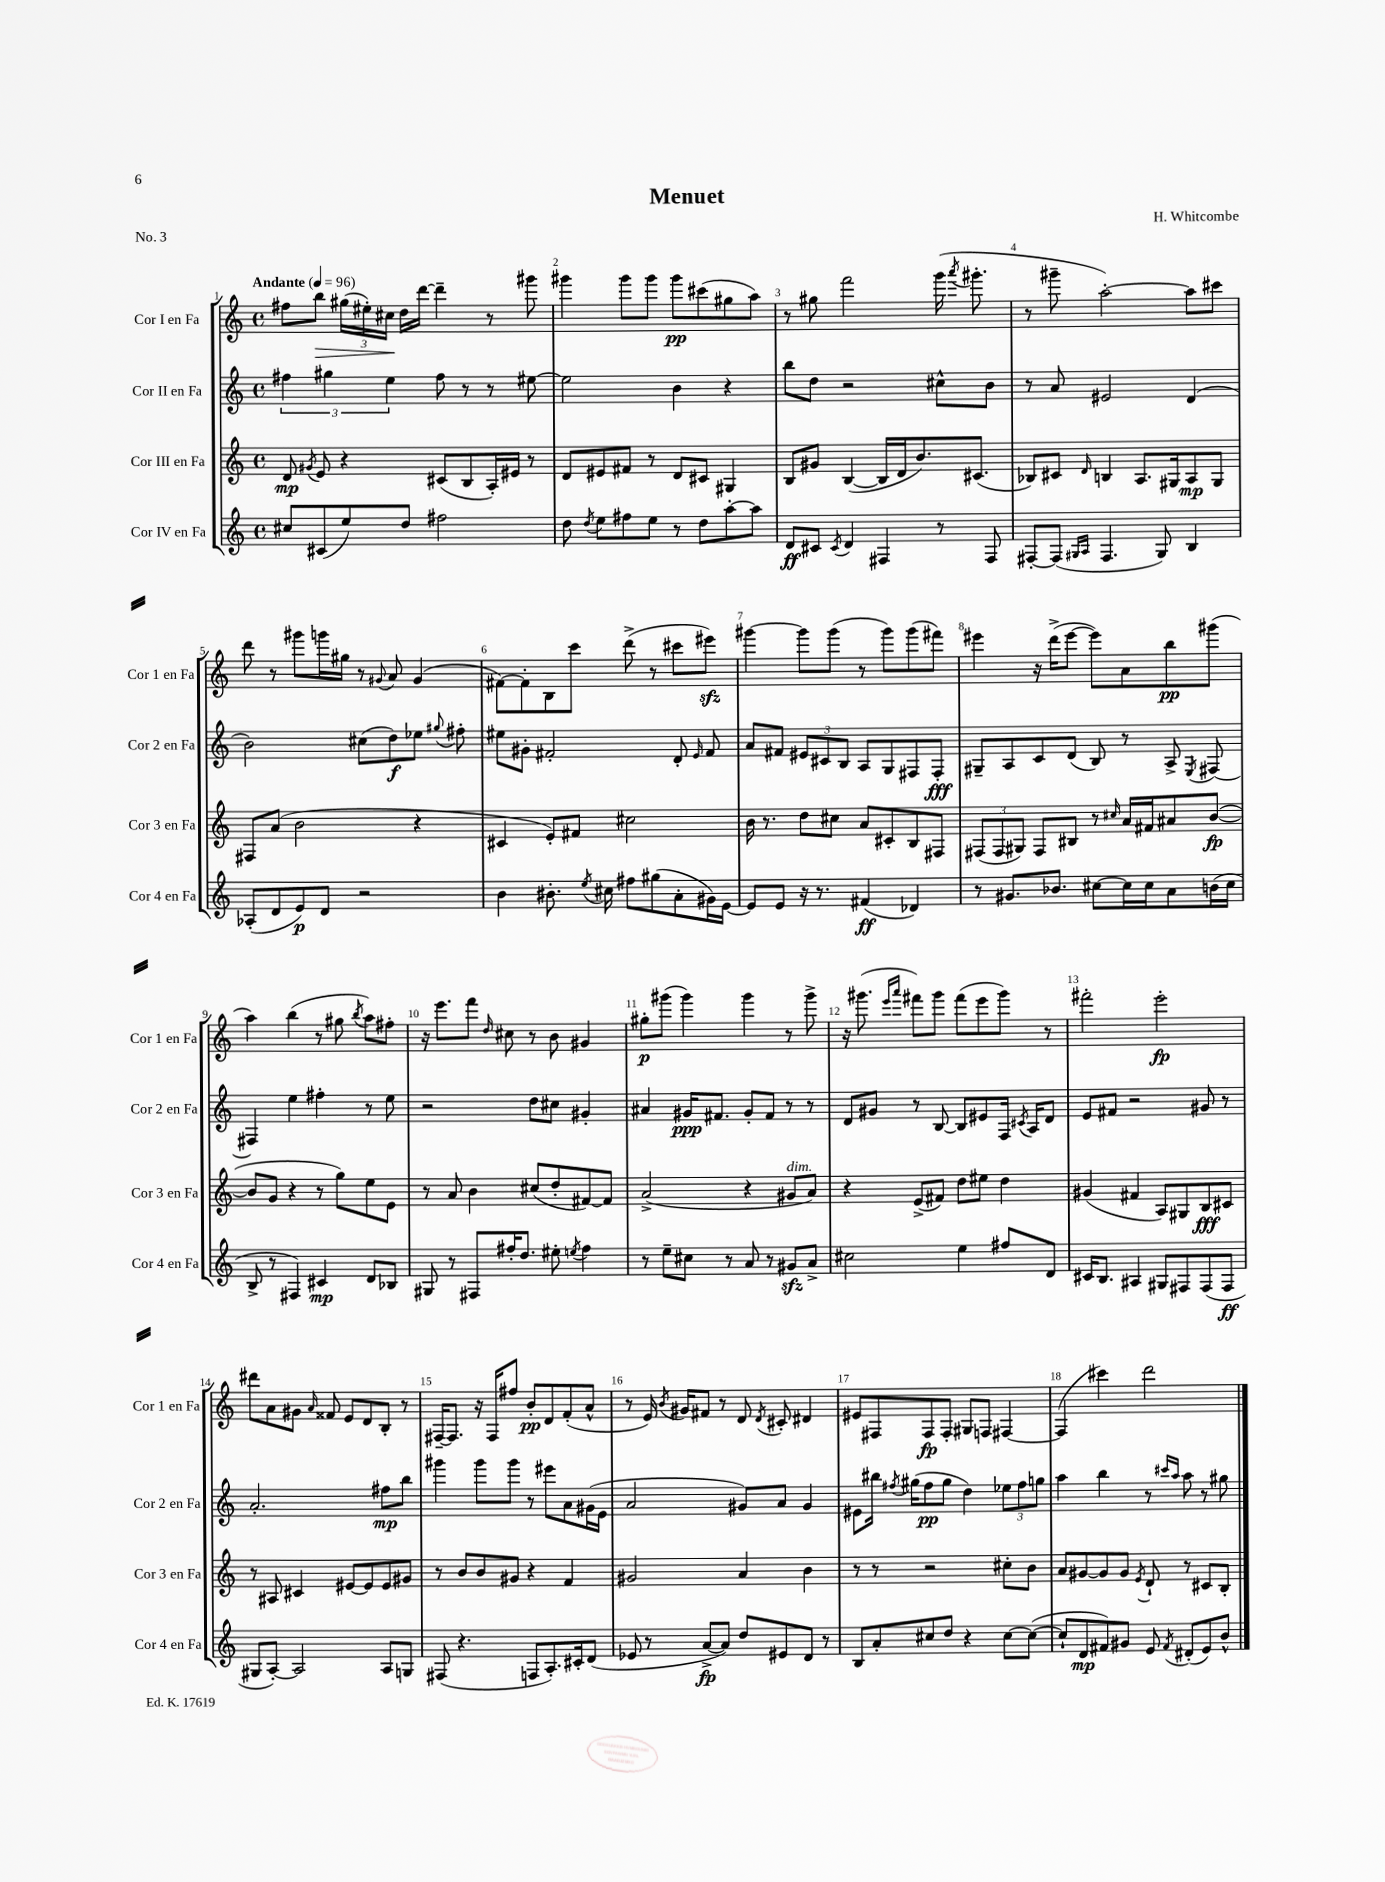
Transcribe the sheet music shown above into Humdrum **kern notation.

**kern	**kern	**kern	**kern
*staff4	*staff3	*staff2	*staff1
*clefG2	*clefG2	*clefG2	*clefG2
*k[]	*k[]	*k[]	*k[]
*M4/4	*M4/4	*M4/4	*M4/4
*met(c)	*met(c)	*met(c)	*met(c)
*MM96	*MM96	*MM96	*MM96
8cc#	8d	6ff#	8ff#
.	8qg#	.	.
(8c#	8e	.	8bb
.	.	6gg#	.
8ee)	4r	.	(24gg#
.	.	.	24ee#')
.	.	6ee	24cc#
8dd	.	.	16dd
.	.	.	[16ddd
2ff#	(8c#	8ff#	4ddd~]
.	8B	8r	.
.	16A')	8r	8r
.	16e#	.	.
.	8r	[8ee#	8ggg#
=	=	=	=
8dd	8d	2ee#]	4ggg#
8qdd	.	.	.
8ee	8e#	.	.
8ff#	8f#	.	8ggg#
8ee	8r	.	8ggg#
8r	8d	4b	8ggg#
8dd	8c#	.	(8ccc#
[8aa'	4G#	4r	8gg#
8aa]	.	.	8aa)
=	=	=	=
8d	8B	8bb	8r
8c#	8g#	8dd	8gg#
8qc#	.	.	.
4d	([4B	2r	2fff
4F#	16B]	.	.
.	16d	.	.
.	8.b)	.	.
8r	.	8cc#^^	(16ggg
.	.	.	8qaaa
.	(8.c#	.	8.ggg#'
8F#	.	8b	.
=	=	=	=
[8F#'	8B-)	8r	8r
(8F#]	8c#	8a	8ggg#~
16qqG#	.	.	.
16qqA	16qqd	.	.
4.F#	4B	2e#	[2aa')
.	8.A	.	.
8G#)	.	.	.
.	16G#	.	.
4B	8A	(4d	8aa]
.	8G#	.	8ccc#
=	=	=	=
(8A-'	8F#	2b)	8ddd
8d	(8a	.	8r
8e)	2b	.	8ggg#
8d	.	.	16ggg
.	.	.	16gg#
2r	.	(8cc#	8r
.	.	.	8qqg#
.	.	8dd)	8a
.	4r	8ee-	(4g#
.	.	8qqgg#	.
.	.	8ff#'	.
=	=	=	=
4b	4c#	8ee#	[8f#)
.	.	8g#'	8f#']
8.b#'	8e')	2f#'	8B
.	8f#	.	8ccc
8qee	.	.	.
16cc#	.	.	.
8ff#	2cc#	.	(8ddd^
(8gg#	.	.	8r
8a'	.	8d'	8ccc#
.	.	16qqe	.
16g#)	.	8f#	8eee#)
[16e	.	.	.
=	=	=	=
8e]	16b	8a	[4ggg#
.	8.r	.	.
8e	.	8f#	.
16r	8dd	12e#	8ggg#]
8.r	.	.	.
.	.	12c#	.
.	8cc#	.	(8ggg#
.	.	12B	.
(4f#	8a	8A	8r
.	8c#'	8G	8ggg#)
4d-)	8B	8F#	(8ggg#
.	8F#	8F#'	8fff#)
=	=	=	=
8r	(12F#	8G#~	4eee#
.	12F#	.	.
8.g#	.	8A	.
.	12G#)	.	.
.	8F#	8c	16r
8.b-	.	.	(16ddd^
.	8B#	(8d	[8eee#
[8cc#	8r	8B)	8eee#])
.	16qqcc#	.	.
16cc#]	16a	8r	8a
16cc#	16f#	.	.
8a	8a#	8A^	8bb
.	.	8qE	.
(16b	([8b	[8F#	(8ggg#
16cc#	.	.	.
=	=	=	=
8B^	8b]	4F#]	4aa)
8r	8g	.	.
4F#)	4r	4ee	(4bb
4c#	8r	4ff#'	8r
.	8gg)	.	8gg#
.	.	.	8qbb
8d	8ee	8r	8aa)
8B-	8e	8ee	8ff#'
=	=	=	=
8G#	8r	2r	16r
.	.	.	8.eee
8r	8a	.	.
8F#	4b	.	8fff
.	.	.	16qqdd
16ff#'	.	.	8cc#
8.dd	.	.	.
.	(8cc#	8dd	8r
8ee#'	8dd'	8cc#	8b
8qee	.	.	.
4ff#	[8f#)	4g#'	4g#
.	8f#]	.	.
=	=	=	=
8r	(2a^	4a#	8gg#'
8ee~	.	.	(8ggg#
8cc#	.	16g#	4ggg#)
.	.	8.f#	.
8r	.	.	.
8a	4r	8g#'	4ggg#
8r	.	8f#	.
8g#	8g#	8r	8r
8a^	8a)	8r	8ggg#^
=	=	=	=
2cc#	4r	8d	16r
.	.	.	(8.ggg#
.	.	8g#	.
.	.	.	16qqeee
.	.	.	16qqaaa
.	(8e^	8r	8fff#)
.	8f#)	[8B	8ggg#
4ee	8dd	8B]	(8fff#
.	8ee#	8e#	8eee
8ff#	4dd	16F	8ggg#)
.	.	8qc#	.
.	.	16A	.
8d	.	8d	8r
=	=	=	=
16c#	(4g#	8e	2fff#'
8.B	.	.	.
.	.	8f#	.
4A#	4f#	2r	.
8G#	8A)	.	2eee'
8F#	8G#	.	.
(8F#	8B	8g#	.
8F#	8c#	8r	.
=	=	=	=
8G#	8r	2.a'	8ddd#
[8A')	8A#	.	8a
2A]	4c#	.	8g#
.	.	.	16qqa
.	.	.	8f##
.	[8e#	.	8e
.	8e#]	.	8d
8A	8e#	8ff#	8B'
8G	8g#	8bb	8r
=	=	=	=
(8F#	8r	4ggg#	[16F#~
.	.	.	8.F#]
4.r	8b	.	.
.	8b	8ggg#	16r
.	.	.	16F#
.	8g#	8ggg#	8ff#
8F	4r	8r	8b'
8.A')	.	8eee#	8d
.	4f	8a	(8f'
16c#'	.	.	.
(8d	.	(16g#	8a^^
.	.	16e	.
=	=	=	=
8e-	2g#	2a	8r
8r	.	.	16e)
.	.	.	8qb
.	.	.	16g#
[8a^	.	.	8f#
8a])	.	.	8r
8dd	4a	8g#)	8d
.	.	.	8qd
8e#	.	8a	8c#'
8d	4b	4g#	4d#
8r	.	.	.
=	=	=	=
8B	8r	8e#	8e#
8a'	8r	16bb#	8F#
.	.	8qff#	.
.	.	(16gg#	.
8cc#	2r	8ff#	8F#
8dd	.	8gg#	8F#'
4r	.	4dd)	8G#
.	.	.	8F
[8cc#	8cc#'	12ee-	[4F#
.	.	12ff#	.
(8cc#_	8b	.	.
.	.	12gg	.
=	=	=	=
8cc#`]	8a	4aa	(4F#]
8d	[8g#	.	.
8f#)	8g#]	4bb	4ccc#)
8g#	8g#	.	.
.	8qe	.	.
8e	8d`	8r	2ddd
.	.	16qqccc#	.
8qf#	.	16qqaa	.
(8d#'	8r	8aa	.
8e)	8c#	8r	.
8b^^	8B'	8gg#	.
==	==	==	==
*-	*-	*-	*-
